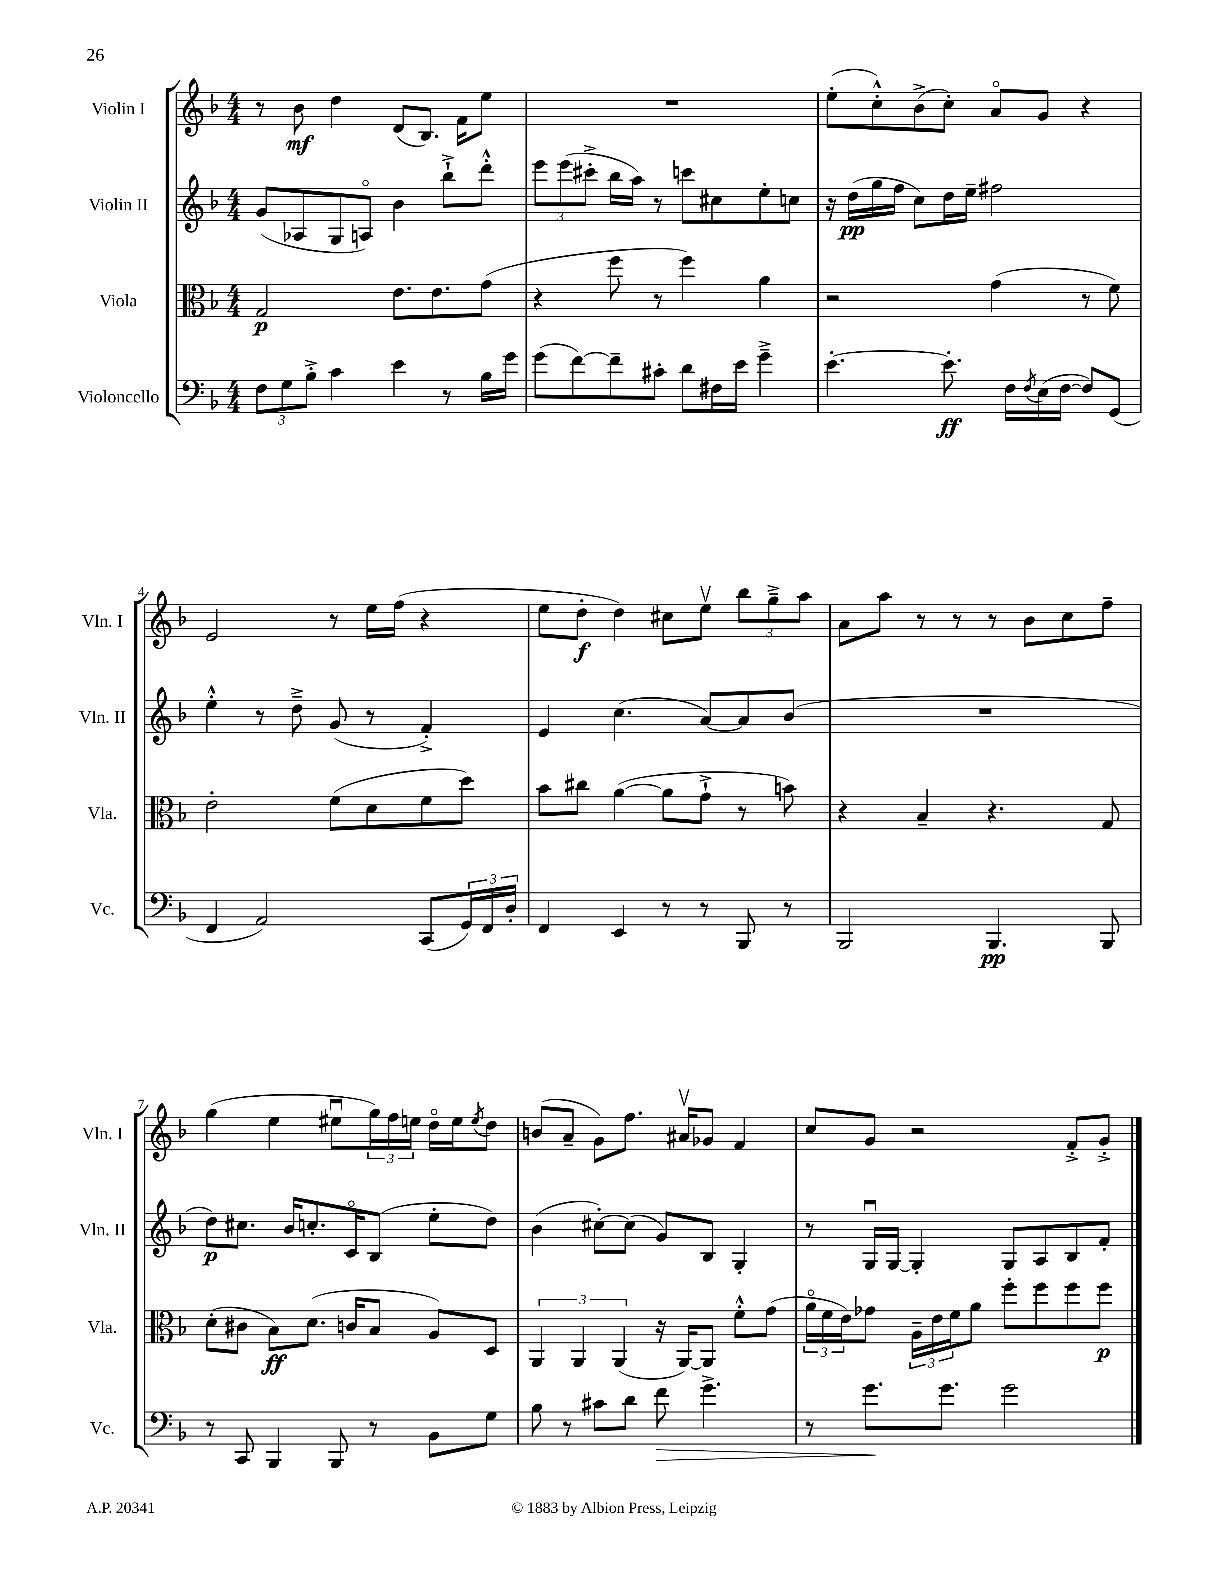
<<
\new StaffGroup <<
\new Staff = "s0" \with { instrumentName = "Violin I" shortInstrumentName = "Vln. I" } {
    \clef treble \key f \major \numericTimeSignature \time 4/4
    r8 bes'8\mf d''4 d'8( bes8.) f'16 e''8 |
    R1 |
    e''8-.( c''8-.-^) bes'8->( c''8-.) a'8\flageolet g'8 r4 |
    e'2 r8 e''16 f''16( r4 |
    e''8 d''8-.\f d''4) cis''8 e''8\upbow \tuplet 3/2 { bes''8 g''8---> a''8 } |
    a'8 a''8 r8 r8 r8 bes'8 c''8 f''8-- |
    g''4( e''4 eis''8\downbow \tuplet 3/2 { g''16) f''16 e''16 } d''16\flageolet e''16 \acciaccatura { e''8 } d''8 |
    b'8( a'8-- g'8) f''8. ais'16\upbow ges'8 f'4 |
    c''8 g'8 r2 f'8-.-> g'8-.-> \bar "|." |
}
\new Staff = "s1" \with { instrumentName = "Violin II" shortInstrumentName = "Vln. II" } {
    \clef treble \key f \major \numericTimeSignature \time 4/4
    g'8( aes8 g8 a8\flageolet) bes'4 bes''8-!-> d'''8-.-^ |
    \tuplet 3/2 { e'''8 e'''8( cis'''8-.-> } bes''16 a''16) r8 c'''8 cis''8 e''8-. c''8 |
    r16 d''16\pp( g''16 f''16 c''8) d''16 e''16-- fis''2 |
    e''4-.-^ r8 d''8---> g'8( r8 f'4-.->) |
    e'4 c''4.( a'8~) a'8 bes'8( |
    R1 |
    d''8\p) cis''8. bes'16 c''8.-. c'16\flageolet bes8( e''8-. d''8) |
    bes'4( cis''8~-.) cis''8( g'8) bes8 g4-. |
    r8 g16\downbow g16~ g4-. g8 a8 bes8 f'8-. \bar "|." |
}
\new Staff = "s2" \with { instrumentName = "Viola" shortInstrumentName = "Vla." } {
    \clef alto \key f \major \numericTimeSignature \time 4/4
    g2\p e'8. e'8. g'8( |
    r4 f''8 r8 f''4) a'4 |
    r2 g'4( r8 f'8) |
    e'2-. f'8( d'8 f'8 d''8) |
    bes'8 cis''8 a'4~( a'8 g'8-!-> r8 b'8) |
    r4 bes4-- r4. g8 |
    d'8-.( cis'8 bes8\ff) d'8.( c'16 bes8 a8) d8 |
    \tuplet 3/2 { a,4 a,4 a,4( } r16 a,16~) a,8 f'8-.-^ g'8( |
    \tuplet 3/2 { a'16\flageolet f'16 e'16) } ges'8 \tuplet 3/2 { a16-- e'16 f'16 } a'8 f''8-. f''8 f''8 f''8\p \bar "|." |
}
\new Staff = "s3" \with { instrumentName = "Violoncello" shortInstrumentName = "Vc." } {
    \clef bass \key f \major \numericTimeSignature \time 4/4
    \tuplet 3/2 { f8 g8 bes8-.-> } c'4 e'4 r8 bes16 g'16 |
    g'8( f'8~) f'8-- cis'8-. d'8 fis16 e'16 g'4---> |
    e'4.~-. e'8.-.\ff f16 \acciaccatura { f8 } e16( f16~ f8) g,8( |
    f,4 a,2) c,8( \tuplet 3/2 { g,16) f,16 d16-. } |
    f,4 e,4 r8 r8 bes,,8 r8 |
    bes,,2 bes,,4.\pp bes,,8 |
    r8 c,8 bes,,4 bes,,8 r8 bes,8 g8 |
    bes8 r8 cis'8 d'8 f'8\> g'4.-> |
    r8 g'8.\! g'8. g'2 \bar "|." |
}
>>
>>
